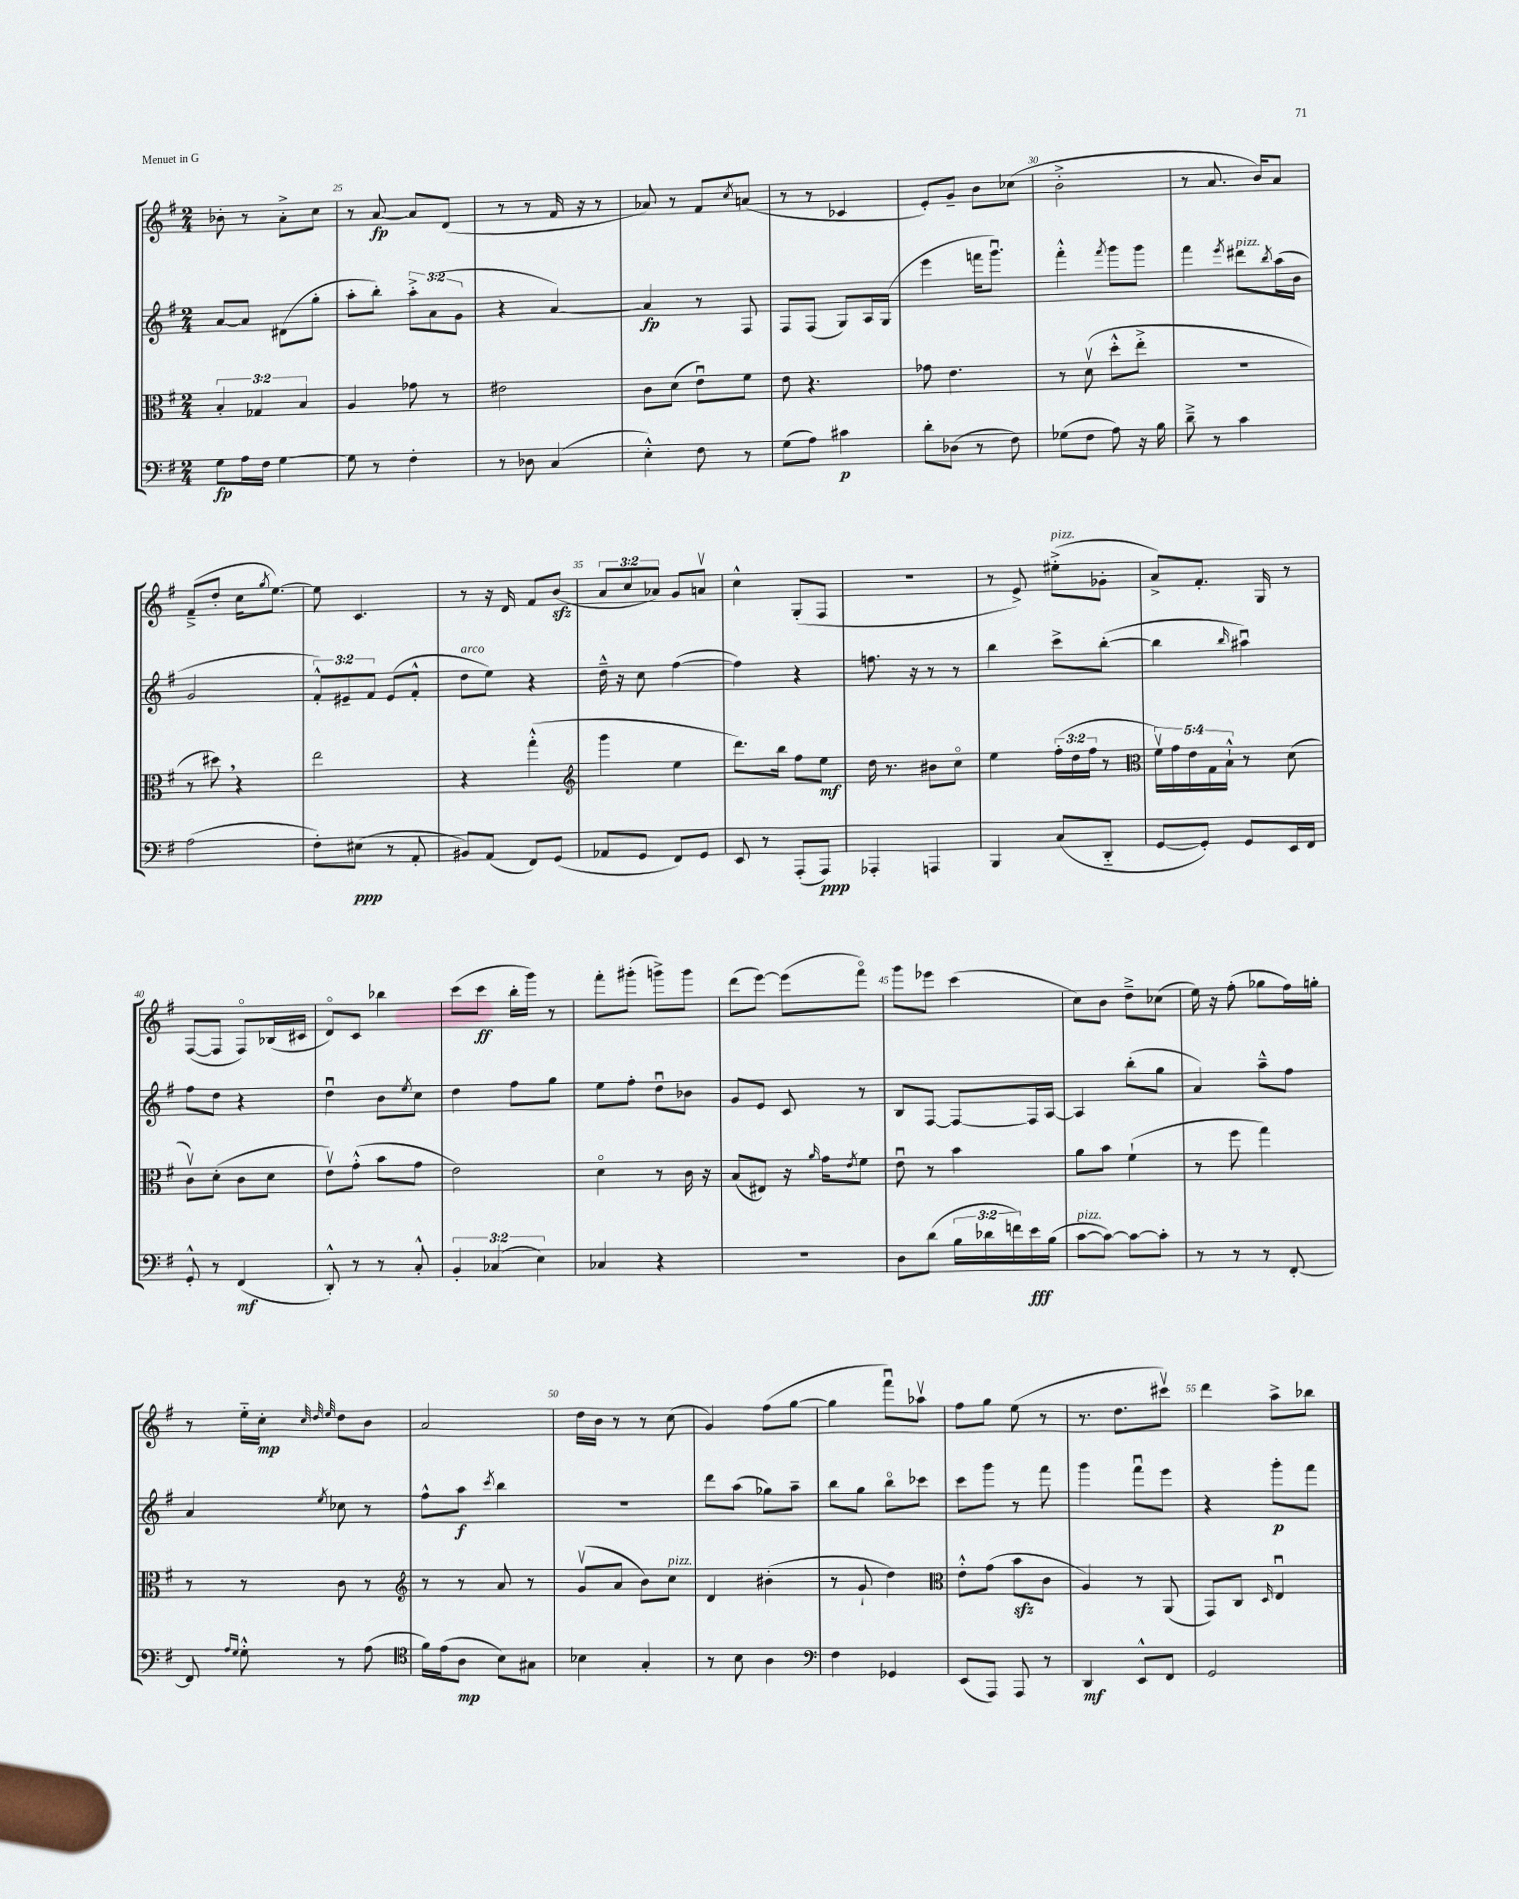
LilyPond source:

<<
\new StaffGroup <<
\new Staff = "s0" {
    \clef treble \key g \major \numericTimeSignature \time 2/4 \override Staff.TupletNumber.text = #tuplet-number::calc-fraction-text
    bes'8-. r8 a'8-.-> c''8 |
    r8 a'8~\fp a'8 d'8( |
    r8 r8 fis'16 r16 r8 |
    aes'8) r8 fis'8 \acciaccatura { c''8 } a'8( |
    r8 r8 ces'4 |
    e'8-.) g'8-- b'8 ces''8( |
    b'2-.-> |
    r8 a'8. b'16) a'8 |
    fis'8--->( d''8-. c''16 \acciaccatura { g''8 } e''8.~) |
    e''8 c'4. |
    r8 r16 d'16 fis'8 b'8\sfz( |
    \tuplet 3/2 { a'8 c''8 aes'8) } g'8 a'8\upbow |
    c''4-^ g8-.( fis8 |
    r2 |
    r8 e'8->) eis''8-.->^\markup { \italic "pizz." }( ges'8-. |
    a'8->) fis'8.-. g16 r8 |
    fis8~( fis8 fis8\flageolet) bes16( cis'16 |
    d'8\flageolet) c'8 bes''4 |
    c'''8( c'''8\ff b''16-. g'''16) r8 |
    fis'''8-. gis'''8-.( g'''8->) g'''8 |
    d'''8( e'''8~) e'''8( fis'''8\flageolet) |
    g'''8 ees'''8 c'''4( |
    c''8) b'8 d''8---> ces''8( |
    e''16) r16 fis''8-.( ges''8 fis''16) g''16-. |
    r8 e''16-_ c''16-.\mp \grace { c''32 d''32 e''32 } d''8 b'8 |
    a'2 |
    d''16 b'16 r8 r8 c''8( |
    g'4) fis''8( g''8~ |
    g''4 fis'''8\downbow) aes''8\upbow |
    fis''8 g''8 e''8( r8 |
    r8. d''8. cis'''8\upbow) |
    d'''4 a''8-> bes''8 \bar "|." |
}
\new Staff = "s1" {
    \clef treble \key g \major \numericTimeSignature \time 2/4 \override Staff.TupletNumber.text = #tuplet-number::calc-fraction-text
    a'8~ a'8 dis'8( g''8-. |
    a''8-. b''8-.) \tuplet 3/2 { a''8-.-> a'8( g'8 } |
    r4 a'4~) |
    a'4\fp r8 fis8 |
    fis8 fis8( g8) a16 g16( |
    e'''4 f'''16 g'''8.\downbow) |
    fis'''4-.-^ \acciaccatura { fis'''8 } g'''8 g'''8 |
    fis'''4 \acciaccatura { e'''8 } dis'''8^\markup { \italic "pizz." } \acciaccatura { b''8 } a''16( b'16 |
    g'2 |
    \tuplet 3/2 { fis'8-.-^) eis'8-- fis'8 } eis'8( fis'8-.-^ |
    d''8^\markup { \italic "arco" } e''8) r4 |
    d''16---^ r16 c''8 fis''4~( |
    fis''4) r4 |
    f''8. r16 r8 r8 |
    b''4 c'''8-> b''8~-.( |
    b''4 \grace { b''16 } ais''4\downbow) |
    fis''8 d''8 r4 |
    d''4\downbow b'8 \acciaccatura { e''8 } c''8 |
    d''4 fis''8 g''8 |
    e''8 fis''8-. d''8\downbow bes'8 |
    g'8 e'8 c'8 r8 |
    b8 fis8~ fis8~ fis16 a16~ |
    a4 b''8-.( g''8 |
    a'4) a''8---^ fis''8 |
    a'4 \acciaccatura { e''8 } ces''8 r8 |
    fis''8-^ a''8\f \acciaccatura { c'''8 } b''4 |
    r2 |
    d'''8 a''8( ges''8) a''8-- |
    b''8 g''8 b''8\flageolet ces'''8 |
    c'''8 g'''8 r8 fis'''8 |
    g'''4 fis'''8\downbow e'''8 |
    r4 g'''8-.\p fis'''8 \bar "|." |
}
\new Staff = "s2" {
    \clef alto \key g \major \numericTimeSignature \time 2/4 \override Staff.TupletNumber.text = #tuplet-number::calc-fraction-text
    \tuplet 3/2 { b4-. ges4 b4 } |
    a4 ges'8 r8 |
    eis'2 |
    c'8 d'8( e'8\downbow) fis'8 |
    e'8 r4. |
    ges'8 e'4. |
    r8 d'8\upbow( d''8-.-^ e''8-.-> |
    r2 |
    r8 dis''8) \breathe r4 |
    e''2 |
    r4 g''4-.-^( |
    \clef treble g'''4 e''4 |
    d'''8.) b''16 fis''8 e''8\mf |
    d''16 r8. bis'8 c''8\flageolet |
    e''4 \tuplet 3/2 { fis''16-.( d''16 fis''16 } r8 |
    \clef alto \tuplet 5/4 { fis'16\upbow) g'16 e'16 g16 b16-!-^ } r8 d'8( |
    c'8\upbow) d'8-.( c'8 d'8 |
    e'8\upbow) g'8-.-^( b'8 g'8 |
    e'2) |
    d'4\flageolet r8 c'16 r16 |
    b8( eis8) r16 \grace { a'16 } g'16 \acciaccatura { e'8 } fis'8 |
    e'8\downbow r8 b'4 |
    a'8 b'8 fis'4-!( |
    r8 fis''8 g''4) |
    r8 r8 c'8 r8 |
    \clef treble r8 r8 a'8 r8 |
    g'8\upbow( a'8 b'8) c''8^\markup { \italic "pizz." } |
    d'4 bis'4-.( |
    r8 g'8-! d''4) |
    \clef alto e'8-.-^ g'8( b'8\sfz c'8 |
    a4) r8 a,8( |
    g,8) c8 \grace { d16 } e4\downbow \bar "|." |
}
\new Staff = "s3" {
    \clef bass \key g \major \numericTimeSignature \time 2/4 \override Staff.TupletNumber.text = #tuplet-number::calc-fraction-text
    g8\fp a16 fis16 g4~ |
    g8 r8 fis4-. |
    r8 des8 c4( |
    e4-.-^) fis8 r8 |
    g8( a8) cis'4\p |
    d'8-. des8( r8 fis8) |
    ges8( fis8 a8) r16 b16 |
    d'8---> r8 c'4 |
    a2( |
    fis8-.) eis8\ppp( r8 a,8-. |
    bis,8) a,8( fis,8) g,8( |
    aes,8 g,8 fis,8) g,8 |
    e,8 r8 a,,8-.( a,,8\ppp) |
    aes,,4-. a,,4 |
    b,,4 c8( d,8-_ |
    g,8~ g,8-.) g,8 e,16 fis,16 |
    g,8-.-^ r8 fis,4\mf( |
    d,8-.-^) r8 r8 c8-.-^ |
    \tuplet 3/2 { b,4-. ces4( e4) } |
    ces4 r4 |
    R2 |
    d8 d'8( \tuplet 3/2 { b16 des'16 f'16) } e'16\fff b16( |
    c'8~^\markup { \italic "pizz." } c'8~) c'8~ c'8-. |
    r8 r8 r8 fis,8~-. |
    fis,8 \grace { a16 g16 } g8-.-^ r8 a8( |
    \clef tenor fis'16) e'16( a8\mp b8) gis8 |
    bes4 g4-. |
    r8 b8 a4 |
    \clef bass fis4 ges,4 |
    e,8( a,,8) a,,8 r8 |
    d,4\mf e,8-^ fis,8 |
    g,2 \bar "|." |
}
>>
>>
\layout { \context { \Score currentBarNumber = #24 \override BarNumber.break-visibility = ##(#f #t #t) barNumberVisibility = #(every-nth-bar-number-visible 5) } }
